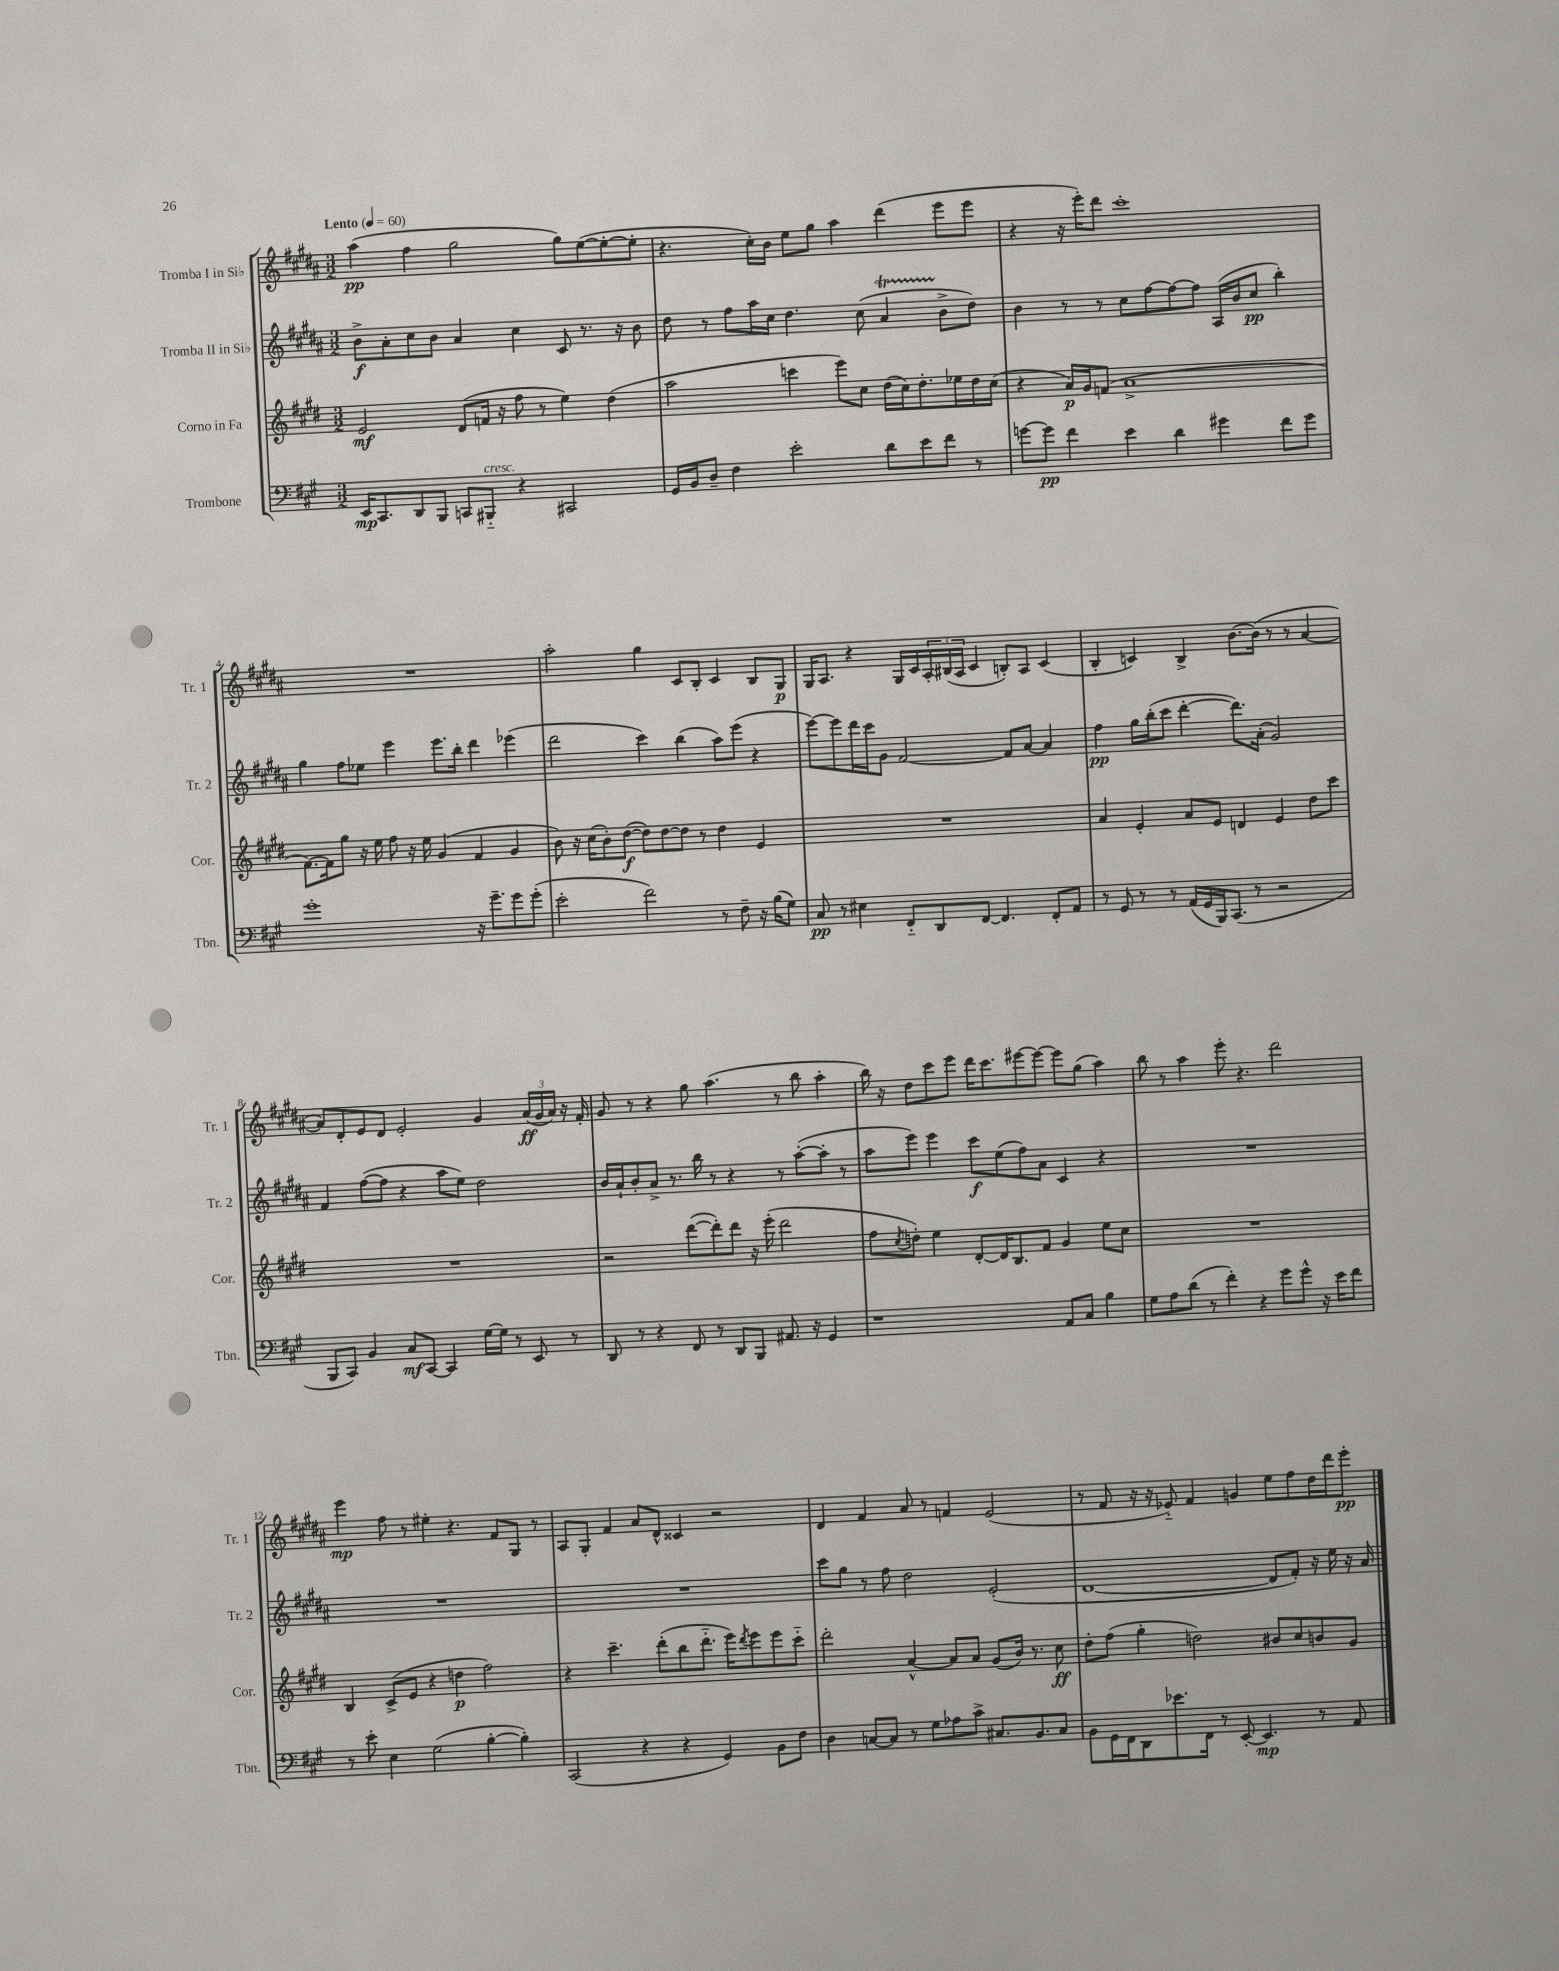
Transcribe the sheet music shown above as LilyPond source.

<<
\new StaffGroup <<
\new Staff = "s0" \with { instrumentName = "Tromba I in Sib" shortInstrumentName = "Tr. 1" } {
    \clef treble \key b \major \numericTimeSignature \time 3/2 \tempo "Lento" 4 = 60
    ais''4\pp( fis''4 gis''2 gis''8) e''8~( e''8~-. e''8-. |
    r4. cis''16-.) b'16 e''8 gis''8 ais''4 dis'''4( e'''8 e'''8 |
    r4 r16 e'''16-.) dis'''8 cis'''1-. |
    R1. |
    ais''2-. gis''4 cis'8 b8-. cis'4 b8 gis8\p |
    gis16 ais8. r4 gis16 cis'16 \tuplet 3/2 { ais16-. bis16( ais16 } cis'4 b8-.) ais8 cis'4( |
    b4-. c'4) b4-> b'8.~ b'16( r8 r8 ais'4~ |
    ais'8) dis'8-. e'8 dis'8 e'2-. gis'4 \tuplet 3/2 { ais'16\ff( gis'16 ais'16) } r16 fis'16-. |
    gis'8 r8 r4 gis''8 ais''4.( r8 b''8 ais''4-. |
    b''16) r16 dis''8 cis'''8 e'''8 dis'''16 cis'''8. eis'''8~ eis'''8~ eis'''8 gis''8( ais''4) |
    b''8 r8 ais''4 e'''8-. r4. dis'''2 |
    e'''4\mp fis''8 r8 eis''4-. r4. fis'8 gis8 r8 |
    ais8 gis8-. fis'4 ais'8 dis'8-^ cisis'4 r2 |
    dis'4 fis'4 ais'8 r8 f'4 e'2( |
    r8 fis'8 r16 r16 ees'8-_) fis'4 g'4 e''8 fis''8 dis''16 dis'''16 e'''8-.\pp \bar "|." |
}
\new Staff = "s1" \with { instrumentName = "Tromba II in Sib" shortInstrumentName = "Tr. 2" } {
    \clef treble \key b \major \numericTimeSignature \time 3/2
    b'8->\f ais'8-. cis''8 b'8 ais'4 cis''4 cis'8 r8. r16 b'8 |
    dis''8 r8 fis''8 ais''16 cis''16 dis''4. cis''8( ais'4\startTrillSpan b'8->\stopTrillSpan dis''8) |
    b'4 r8 r8 cis''8 fis''8~ fis''8~ fis''8 ais16( b'16 cis''8\pp b''4-.) |
    gis''4 fis''8 ees''8 e'''4 e'''8. b''16-. dis'''4 ees'''4( |
    dis'''2 cis'''4) b''4( ais''8) e'''8( r4 |
    e'''8~) e'''8 dis'''16 cis'''16 gis'8 fis'2~ fis'8 ais'8~ ais'4 |
    fis''4\pp gis''16 b''16-.( cis'''8 dis'''4~-. dis'''8.) ais'16-.( gis'2) |
    fis'4 fis''8~( fis''8 r4 ais''8 e''8) dis''2 |
    b'16 ais'16-! b'8-. ais'8-> r8. b''16 r8 r4 r8 ais''8~-.( ais''8-. r8 |
    ais''8 e'''8) e'''4 cis'''8\f e''8( fis''8) ais'8 cis'4 r4 |
    R1. |
    R1. |
    R1. |
    cis'''8 gis''8 r8 fis''8 dis''2 e'2-.( |
    dis'1~ dis'8 fis'8-.) r16 e''16 r16 ais'16 \bar "|." |
}
\new Staff = "s2" \with { instrumentName = "Corno in Fa" shortInstrumentName = "Cor." } {
    \clef treble \key e \major \numericTimeSignature \time 3/2
    e'2\mf dis'8( f'16 r16 fis''8 r8 e''4) dis''4( |
    a''2 c'''4 e'''8) cis''8 dis''16( cis''16) dis''8.-. ees''16 dis''16 cis''16( |
    r4 a'16\p) gis'16 f'8( a'1-> |
    fis'8.~) fis'16 gis''8 r16 e''16 fis''8 r16 e''16 gis'4( fis'4 gis'4 |
    b'8) r16 cis''16( b'8-.) dis''8~\f( dis''8) dis''8~ dis''8 r8 dis''4 e'4 |
    R1. |
    a'4 e'4-. a'8 e'8 d'4 e'4 dis''8 cis'''8 |
    R1. |
    r2 dis'''8~( dis'''8-.) dis'''8 r16 e'''16-.( dis'''2 |
    fis''8 \acciaccatura { cis''8 } d''8-.) e''4 dis'8~-. dis'16 b8. fis'8 gis'4 e''8 cis''8 |
    R1. |
    b4 cis'8->( e'8 r4 d''4\p fis''2) |
    r4 cis'''4.-- dis'''8-.( b''8 dis'''8.-_ e'''16) \acciaccatura { dis'''8 } e'''8 e'''8 cis'''8-_ |
    dis'''2-. a'4~-^ a'8 a'8 gis'8( b'16) r8. cis''8\ff |
    dis''8-. fis''8( gis''4-. d''2) bis'8 cis''8 b'8 gis'8 \bar "|." |
}
\new Staff = "s3" \with { instrumentName = "Trombone" shortInstrumentName = "Tbn." } {
    \clef bass \key a \major \numericTimeSignature \time 3/2
    e,16\mp cis,8. d,8 b,,8 c,8 bis,,8-_^\markup { \italic "cresc." } r4 cis,2 |
    gis,16 b,16 d8-- fis4 e'2-. d'8 e'8 fis'8 r8 |
    g'8~ g'8\pp fis'4 e'4 d'4 gis'4 fis'8 gis'8 |
    gis'1-. r16 gis'8.-- gis'8 gis'8-.( |
    e'2-. fis'2) r8 fis8-- r16 b16( gis8) |
    cis8\pp r8 eis4 fis,8-_ d,8 fis,8~ fis,4. fis,8-. a,8 |
    r8 gis,8 r8 r8 a,16( gis,16 b,,16) cis,8.( r8 r2 |
    b,,8 cis,8) b,4 cis8\mf cis,8~ cis,4 gis16~ gis16 r8 e,8 r8 |
    d,8 r8 r4 fis,8 r8 d,8 b,,8 ais,8. r16 gis,4 |
    r1 a,8 cis8 b4 |
    gis8 a8 d'8( r8 fis'4-.) r4 gis'8 gis'8-^ r16 e'16 fis'8 |
    r8 e'8-. e4 gis2( b4~-. b4-.) |
    cis,2( r4 r4 gis,4) b,8 fis8 |
    d4 c8~ c8 r8 gis8 aes8 cis'8-> cis8. b,8. cis8 |
    b,8 gis,16 fis,16 d,8 ees'8. fis,16 r8 e,8~-. e,4.\mp r8 a,8 \bar "|." |
}
>>
>>
